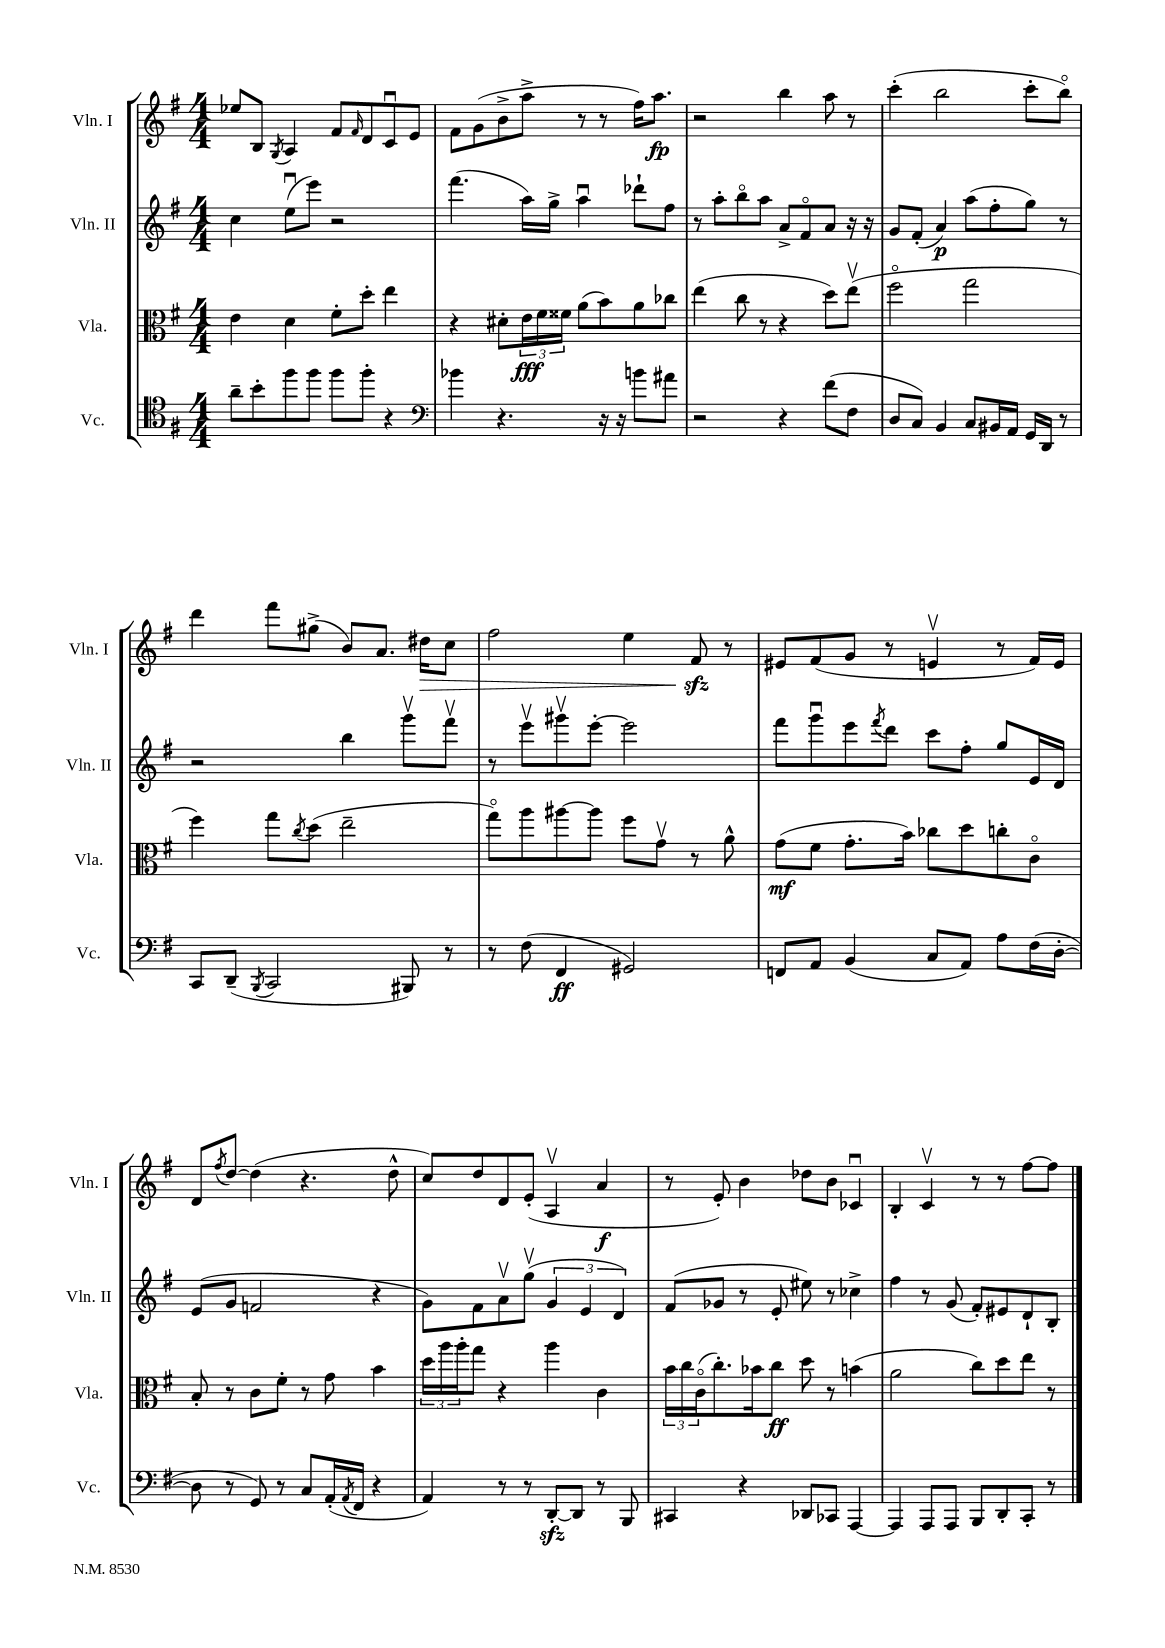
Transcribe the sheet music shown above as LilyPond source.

<<
\new StaffGroup <<
\new Staff = "s0" \with { instrumentName = "Vln. I" shortInstrumentName = "Vln. I" } {
    \clef treble \key g \major \numericTimeSignature \time 4/4
    ees''8 b8 \acciaccatura { g8 } a4 fis'8 \grace { fis'16 } d'8 c'8\downbow e'8 |
    fis'8 g'8( b'8-> a''8-> r8 r8 fis''16) a''8.\fp |
    r2 b''4 a''8 r8 |
    c'''4-.( b''2 c'''8-. b''8\flageolet) |
    d'''4 fis'''8 gis''8->( b'8) a'8. dis''16\> c''8 |
    fis''2 e''4 fis'8\sfz\! r8 |
    eis'8 fis'8( g'8 r8 e'4\upbow r8 fis'16) e'16 |
    d'8 \acciaccatura { fis''8 } d''8~ d''4( r4. d''8-^ |
    c''8) d''8 d'8 e'8-.( a4\upbow a'4\f |
    r8 e'8-.) b'4 des''8 b'8 ces'4\downbow |
    b4-. c'4\upbow r8 r8 fis''8~ fis''8 \bar "|." |
}
\new Staff = "s1" \with { instrumentName = "Vln. II" shortInstrumentName = "Vln. II" } {
    \clef treble \key g \major \numericTimeSignature \time 4/4
    c''4 e''8\downbow( e'''8) r2 |
    fis'''4.( a''16) g''16-> a''4\downbow des'''8-! fis''8 |
    r8 a''8-. b''8\flageolet a''8 a'8-> fis'8\flageolet a'8 r16 r16 |
    g'8 fis'8-.( a'4\p) a''8( fis''8-. g''8) r8 |
    r2 b''4 g'''8\upbow fis'''8\upbow |
    r8 e'''8\upbow gis'''8\upbow e'''8~-. e'''2 |
    fis'''8 g'''8\downbow e'''8 \acciaccatura { fis'''8 } d'''8 c'''8 fis''8-. g''8 e'16 d'16 |
    e'8( g'8 f'2 r4 |
    g'8) fis'8 a'8\upbow g''8\upbow( \tuplet 3/2 { g'4 e'4 d'4) } |
    fis'8( ges'8 r8 e'8-. eis''8) r8 ces''4-> |
    fis''4 r8 g'8( fis'8-.) eis'8 d'8-! b8-. \bar "|." |
}
\new Staff = "s2" \with { instrumentName = "Vla." shortInstrumentName = "Vla." } {
    \clef alto \key g \major \numericTimeSignature \time 4/4
    e'4 d'4 fis'8-. d''8-. e''4 |
    r4 dis'8-. \tuplet 3/2 { e'16\fff fis'16 fisis'16 } a'8( b'8) a'8 ces''8 |
    e''4( c''8 r8 r4 d''8) e''8\upbow( |
    fis''2\flageolet g''2 |
    fis''4) g''8 \acciaccatura { c''8 } d''8( e''2-- |
    g''8\flageolet) a''8 ais''8~ ais''8 fis''8 g'8\upbow r8 a'8-^ |
    g'8\mf( fis'8 g'8.-. b'16) ces''8 d''8 c''8-. c'8\flageolet |
    b8-. r8 c'8 fis'8-. r8 g'8 b'4 |
    \tuplet 3/2 { d''16 a''16 a''16-. } g''8 r4 a''4 c'4 |
    \tuplet 3/2 { b'16 c''16 c'16\flageolet( } c''8.-.) bes'16 c''8\ff d''8 r8 b'4( |
    a'2 c''8) d''8 e''8 r8 \bar "|." |
}
\new Staff = "s3" \with { instrumentName = "Vc." shortInstrumentName = "Vc." } {
    \clef tenor \key g \major \numericTimeSignature \time 4/4
    a'8-- b'8-. fis''8 fis''8 fis''8 fis''8-. r4 |
    \clef bass bes'4 r4. r16 r16 b'8 ais'8 |
    r2 r4 fis'8( fis8 |
    d8 c8) b,4 c8 bis,16 a,16 g,16 d,16 r8 |
    c,8 d,8--( \acciaccatura { b,,8 } c,2 bis,,8) r8 |
    r8 fis8( fis,4\ff gis,2) |
    f,8 a,8 b,4( c8 a,8) a8 fis16( d16~-. |
    d8 r8 g,8) r8 c8 a,16-.( \acciaccatura { a,8 } fis,16 r4 |
    a,4) r8 r8 d,8~-.\sfz d,8 r8 b,,8 |
    cis,4 r4 des,8 ces,8 a,,4~ |
    a,,4 a,,8 a,,8 b,,8 d,8-. c,8-. r8 \bar "|." |
}
>>
>>
\layout { \context { \Score \remove "Bar_number_engraver" } }
